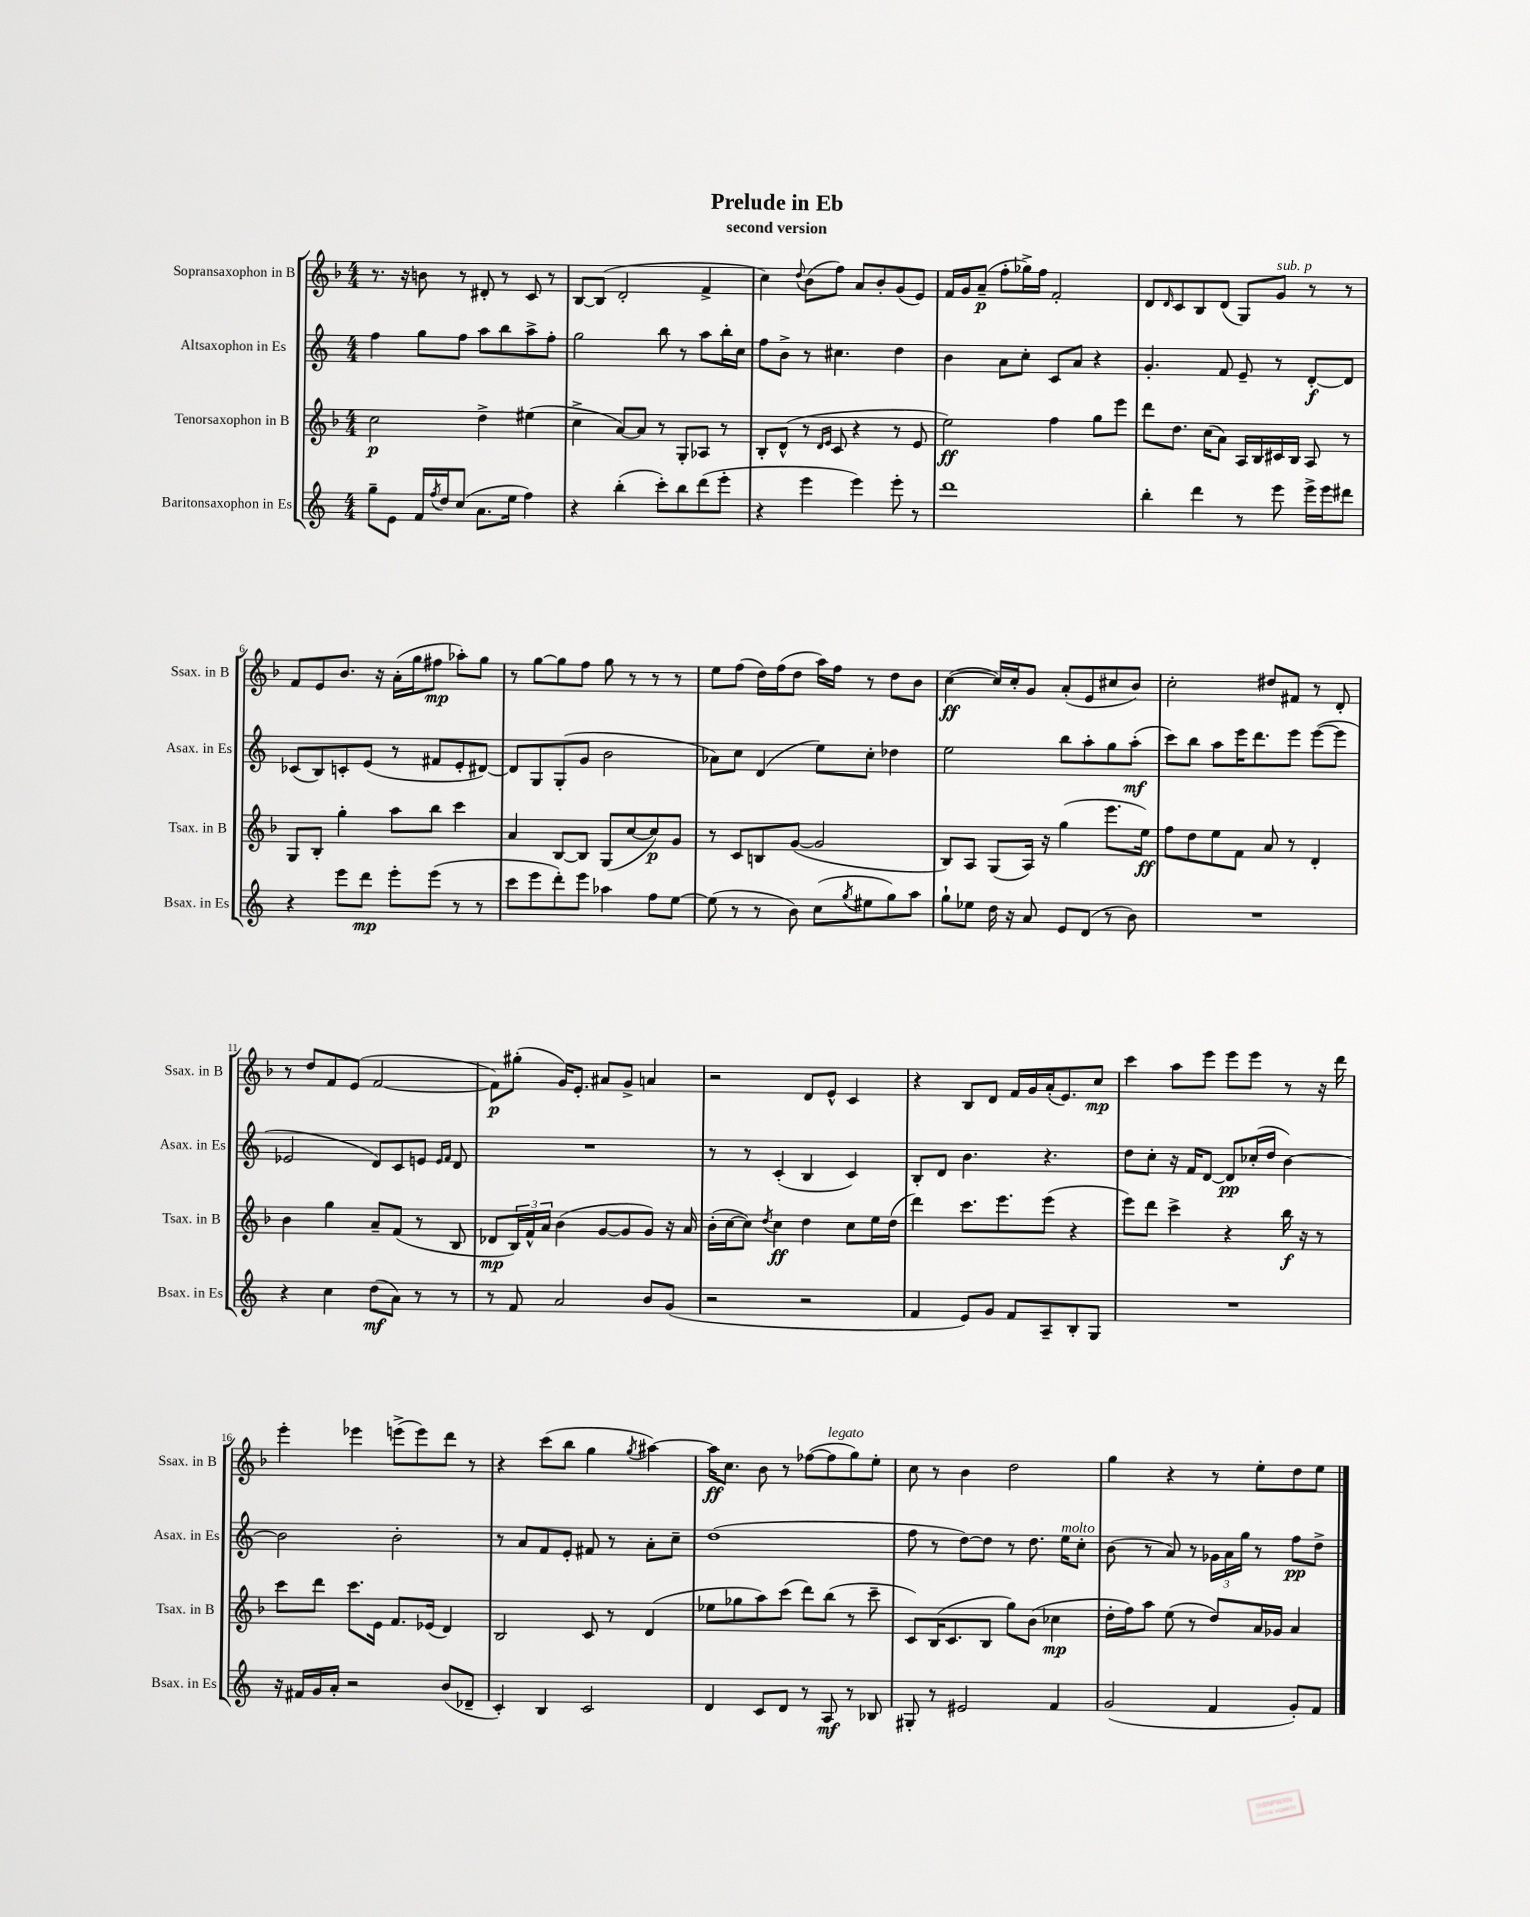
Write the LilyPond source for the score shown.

\header { title = "Prelude in Eb" subtitle = "second version" }
<<
\new StaffGroup <<
\new Staff = "s0" \with { instrumentName = "Sopransaxophon in B" shortInstrumentName = "Ssax. in B" } {
    \clef treble \key f \major \numericTimeSignature \time 4/4
    r8. r16 b'8 r8 dis'8-. r8 c'8 r8 |
    bes8~ bes8( d'2-. f'4-> |
    c''4) \appoggiatura { d''8 } bes'8( f''8) a'8 bes'8-. g'8( e'8) |
    f'16 g'16 a'8--\p( f''8-. ges''16->) f''16 f'2-. |
    d'8 \grace { d'16 } c'8 bes8 d'8( g8) g'8^\markup { \italic "sub. p" } r8 r8 |
    f'8 e'8 bes'8. r16 a'16-.( g''16 fis''8\mp aes''8-.) g''8 |
    r8 g''8~ g''8 f''8 g''8 r8 r8 r8 |
    e''8 f''8( d''16) f''16( d''8 a''16) f''16 r8 d''8 bes'8 |
    c''4~\ff( c''16) c''16-. g'8 a'8-.( e'8 cis''8 bes'8) |
    c''2-. dis''8 fis'8 r8 d'8-. |
    r8 d''8 f'8 e'8( f'2~ |
    f'8\p) gis''8-.( g'16) e'8.-. ais'8 g'8-> a'4 |
    r2 d'8 e'8-^ c'4 |
    r4 bes8 d'8 f'16 g'16 a'16-.( e'8.) c''8\mp |
    c'''4 a''8 e'''8 e'''8 e'''8 r8 r16 d'''16 |
    e'''4-. ees'''4 e'''8->( e'''8) d'''8 r8 |
    r4 c'''8( bes''8 g''4 \acciaccatura { g''8 } ais''4~) |
    ais''16\ff c''8. bes'8 r8 fes''8~( fes''8^\markup { \italic "legato" } g''8) e''8-. |
    c''8 r8 bes'4 d''2 |
    g''4 r4 r8 e''8-. d''8 e''8 \bar "|." |
}
\new Staff = "s1" \with { instrumentName = "Altsaxophon in Es" shortInstrumentName = "Asax. in Es" } {
    \clef treble \key c \major \numericTimeSignature \time 4/4
    f''4 g''8 f''8 a''8 b''8 a''8-> f''8-. |
    g''2 b''8 r8 a''8 b''16-. c''16 |
    f''8 b'8-> r8 cis''4. d''4 |
    b'4 a'8 c''8-. c'8 a'8 r4 |
    g'4.-. f'8 e'8-- r8 d'8~-.\f d'8 |
    ces'8( b8) c'8-. e'8( r8 fis'8 e'8-. dis'8~) |
    dis'8 g8 g8-.( g'8 b'2 |
    aes'8) c''8 d'4( e''8) c''8-. des''4 |
    e''2 b''8 a''8-. g''8 a''8-.\mf( |
    c'''8) b''8 a''8 e'''16 d'''8. e'''8 e'''8~( e'''8 |
    ees'2 d'8) c'8 e'8 \grace { e'16 f'16 } d'8 |
    R1 |
    r8 r8 c'4-.( b4 c'4) |
    b8-. d'8 b'4. r4. |
    d''8 c''8-. r16 f'16 d'8~ d'8\pp ces''16-.( d''16 b'4~) |
    b'2 b'2-. |
    r8 a'8 f'8 e'8-. fis'8 r8 a'8-. c''8-- |
    d''1( |
    f''8 r8 d''8~) d''8 r8 d''8. e''16^\markup { \italic "molto" } c''8-. |
    b'8( r8 a'8) r8 \tuplet 3/2 { ges'16 a'16 g''16 } r8 f''8\pp d''8-> \bar "|." |
}
\new Staff = "s2" \with { instrumentName = "Tenorsaxophon in B" shortInstrumentName = "Tsax. in B" } {
    \clef treble \key f \major \numericTimeSignature \time 4/4
    c''2\p d''4-> eis''4( |
    c''4-> a'8~) a'8 r8 g8-. aes8 r8 |
    bes8-. d'8-^( r8 \grace { d'16 e'16 } c'8 r4 r8 e'8 |
    e''2\ff) f''4 g''8 e'''8 |
    d'''8 d''8. c''16( a'8) a16 bes16 cis'16 bes16 a8 r8 |
    g8 bes8-. g''4-. a''8 bes''8 c'''4 |
    a'4 bes8~ bes8 g8( c''8~ c''8\p) g'8 |
    r8 c'8 b8 g'8~( g'2 |
    bes8) a8 g8( a16) r16 g''4( e'''8. e''16\ff) |
    f''8 d''8 e''8 f'8 a'8 r8 d'4-. |
    bes'4 g''4 a'8-- f'8( r8 bes8 |
    des'8\mp \tuplet 3/2 { bes16) f'16-^ a'16 } bes'4( g'8~ g'8 g'8) r16 a'16 |
    bes'16-.( c''16~ c''8) \acciaccatura { d''8 } c''4\ff d''4 c''8 e''16 d''16( |
    d'''4) c'''8. e'''8. e'''8( r4 |
    e'''8) d'''8 c'''4-> r4 bes''16\f r16 r8 |
    c'''8 d'''8 c'''8. e'16 f'8. ees'16( d'4) |
    bes2 c'8 r8 d'4( |
    ees''8 ges''8 a''8) c'''8( d'''8) bes''8( r8 c'''8-- |
    c'8) bes16( c'8. bes8 g''8) bes'8( ces''4\mp |
    d''16-. f''16) a''8 e''8( r8 d''8) a'16 ges'16 a'4 \bar "|." |
}
\new Staff = "s3" \with { instrumentName = "Baritonsaxophon in Es" shortInstrumentName = "Bsax. in Es" } {
    \clef treble \key c \major \numericTimeSignature \time 4/4
    g''8-- e'8 f'16 \acciaccatura { f''8 } d''16 c''8( a'8. e''16 f''4) |
    r4 b''4-.( c'''8-.) b''8 d'''8( e'''8-. |
    r4 e'''4 e'''4) e'''8-. r8 |
    d'''1 |
    b''4-. d'''4 r8 e'''8 e'''16-> e'''16 dis'''8 |
    r4 e'''8 d'''8\mp e'''8-. e'''8( r8 r8 |
    c'''8 e'''8 d'''8-.) e'''8 aes''4 f''8 e''8~ |
    e''8( r8 r8 b'8) c''8( \acciaccatura { g''8 } eis''8 g''8) a''8 |
    g''8-! ees''8 d''16 r16 a'8 e'8 d'8( r8 b'8) |
    R1 |
    r4 c''4 d''8\mf( a'8) r8 r8 |
    r8 f'8 a'2 b'8 g'8( |
    r2 r2 |
    f'4 e'8) g'8 f'8 a8-- b8-. g8 |
    R1 |
    r16 fis'16 g'16 a'16-. r2 b'8( des'8-- |
    c'4-.) b4 c'2 |
    d'4 c'8 d'8 r8 a8\mf r8 bes8 |
    gis8-. r8 eis'2 f'4 |
    g'2( f'4 g'8-.) f'8 \bar "|." |
}
>>
>>
